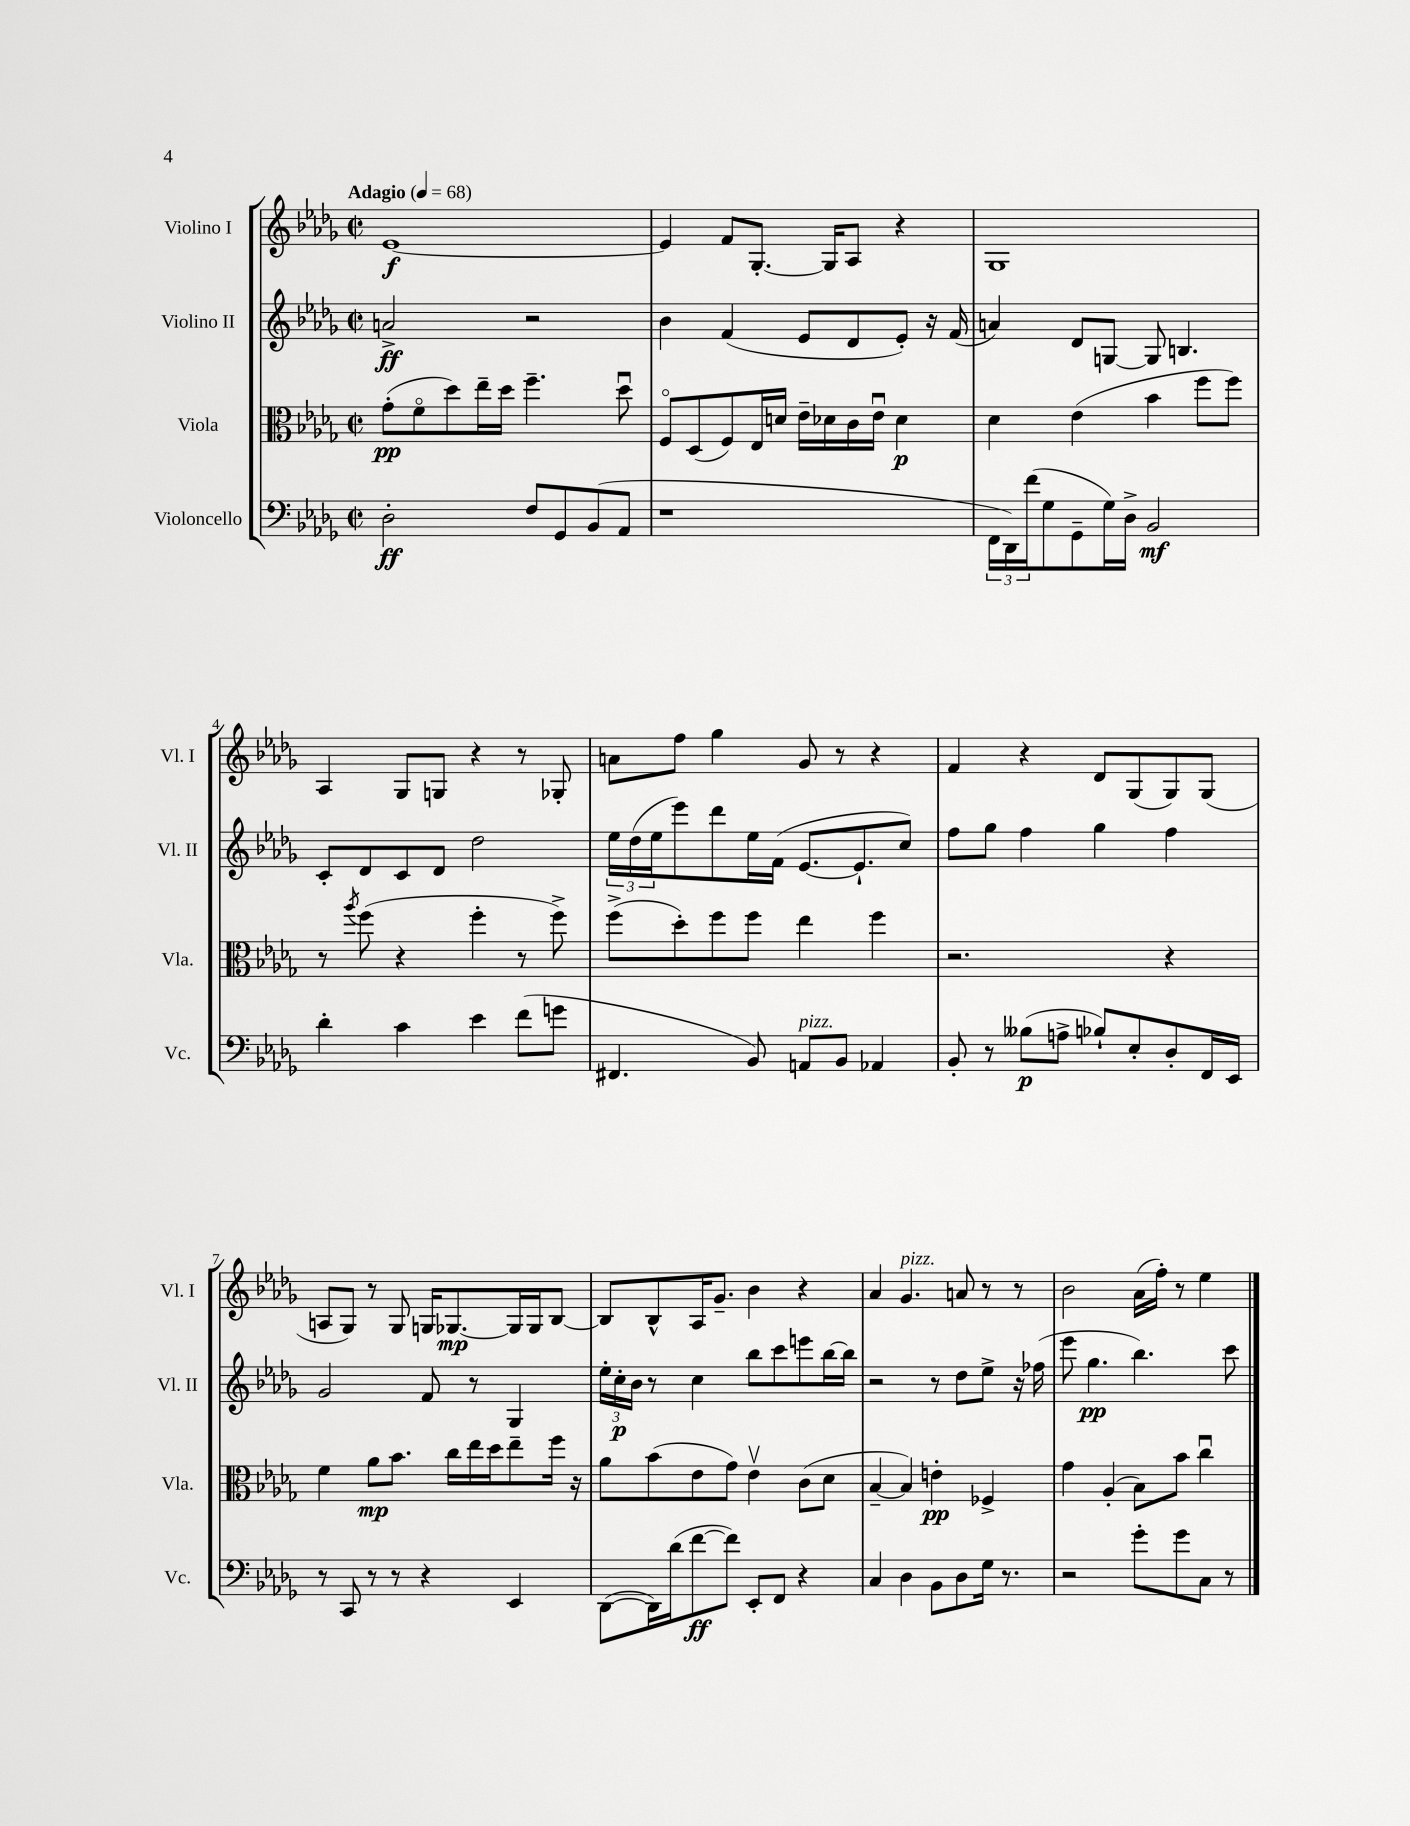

**kern	**dynam	**kern	**dynam	**kern	**dynam	**kern	**dynam
*part4	*part4	*part3	*part3	*part2	*part2	*part1	*part1
*staff4	*staff4	*staff3	*staff3	*staff2	*staff2	*staff1	*staff1
*I"Violoncello	*	*I"Viola	*	*I"Violino II	*	*I"Violino I	*
*I'Vc.	*	*I'Vla.	*	*I'Vl. II	*	*I'Vl. I	*
*clefF4	*	*clefC3	*	*clefG2	*	*clefG2	*
*k[b-e-a-d-g-]	*	*k[b-e-a-d-g-]	*	*k[b-e-a-d-g-]	*	*k[b-e-a-d-g-]	*
*M2/2	*	*M2/2	*	*M2/2	*	*M2/2	*
*met(c|)	*	*met(c|)	*	*met(c|)	*	*met(c|)	*
*MM68	*	*MM68	*	*MM68	*	*MM68	*
=1	=1	=1	=1	=1	=1	=1	=1
!	!	!	!	!	!	!LO:TX:a:B:t=Adagio	!
2D-'\	ff	(8g-'\L	pp	2an^/	ff	[1e-	f
.	.	8f\	.	.	.	.	.
.	.	8dd-\)	.	.	.	.	.
.	.	16ee-~\L	.	.	.	.	.
.	.	16dd-\JJ	.	.	.	.	.
8F/L	.	4.ff~\	.	2r	.	.	.
8GG-/	.	.	.	.	.	.	.
(8BB-/	.	.	.	.	.	.	.
8AA-/J	.	8dd-u\	.	.	.	.	.
=2	=2	=2	=2	=2	=2	=2	=2
1r	.	8F/L	.	4b-\	.	4e-/]	.
.	.	(8D-/	.	.	.	.	.
.	.	8F/)	.	(4f/	.	8f/L	.
.	.	16E-/L	.	.	.	[8.G-'/J	.
.	.	16dn/JJ	.	.	.	.	.
.	.	16e-~\LL	.	8e-/L	.	.	.
.	.	16d-X\	.	.	.	16G-/KL]	.
.	.	16c\	.	8d-/	.	8A-/J	.
.	.	16e-u\JJ	.	.	.	.	.
.	.	4d-\	p	8e-'/J)	.	4r	.
.	.	.	.	16r	.	.	.
.	.	.	.	(16f/	.	.	.
=3	=3	=3	=3	=3	=3	=3	=3
24FF\LL	.	4d-\	.	4an/)	.	1G-	.
24DD-\)	.	.	.	.	.	.	.
(24f\J	.	.	.	.	.	.	.
8G-\	.	.	.	.	.	.	.
8GG-~\	.	(4e-\	.	8d-/L	.	.	.
16G-\L)	.	.	.	[8Gn/J	.	.	.
16D-^\JJ	.	.	.	.	.	.	.
2BB-/	mf	4b-\	.	8G/]	.	.	.
.	.	.	.	4.Bn/	.	.	.
.	.	8ff\L	.	.	.	.	.
.	.	8ff\J)	.	.	.	.	.
!!LO:LB:g=z
=4	=4	=4	=4	=4	=4	=4	=4
4d-'\	.	8r	.	8c'/L	.	4A-/	.
.	.	8qaa-/	.	.	.	.	.
.	.	(8ff\	.	8d-/	.	.	.
4c\	.	4r	.	8c/	.	8G-/L	.
.	.	.	.	8d-/J	.	8Gn/J	.
4e-\	.	4ff'\	.	2dd-\	.	4r	.
(8f\L	.	8r	.	.	.	8r	.
8gn\J	.	8ff^\)	.	.	.	8G-X'/	.
=5	=5	=5	=5	=5	=5	=5	=5
4.FF#X/	.	(8ff^\L	.	24ee-\LL	.	8an\L	.
.	.	.	.	(24dd-\	.	.	.
.	.	.	.	24ee-\J	.	.	.
.	.	8dd-'\)	.	8eee-\)	.	8ff\J	.
.	.	8ff\	.	8ddd-\	.	4gg-\	.
8BB-/)	.	8ff\J	.	16ee-\L	.	.	.
.	.	.	.	(16f\JJ	.	.	.
!LO:TX:a:i:t=pizz.	!	!	!	!	!	!	!
8AAn/L	.	4ee-\	.	[8.e-/L	.	8g-/	.
8BB-/J	.	.	.	.	.	8r	.
.	.	.	.	8.e-`/]	.	.	.
4AA-X/	.	4ff\	.	.	.	4r	.
.	.	.	.	8cc/J)	.	.	.
=6	=6	=6	=6	=6	=6	=6	=6
8BB-'/	.	2.r	.	8ff\L	.	4f/	.
8r	.	.	.	8gg-\J	.	.	.
(8B--X\L	p	.	.	4ff\	.	4r	.
8An^\J	.	.	.	.	.	.	.
8B-X`/L)	.	.	.	4gg-\	.	8d-/L	.
8E-'/	.	.	.	.	.	(8G-/	.
8D-'/	.	4r	.	4ff\	.	8G-/)	.
16FF/L	.	.	.	.	.	(8G-/J	.
16EE-/JJ	.	.	.	.	.	.	.
!!LO:LB:g=z
=7	=7	=7	=7	=7	=7	=7	=7
8r	.	4f\	.	2g-/	.	8An/L	.
8CC/	.	.	.	.	.	8G-/J)	.
8r	.	8a-\L	mp	.	.	8r	.
8r	.	8.b-\J	.	.	.	8G-/	.
4r	.	.	.	8f/	.	16Gn/KL	.
.	.	16cc\LL	.	.	.	[8.G-X/	mp
.	.	16ee-\	.	8r	.	.	.
.	.	16dd-\J	.	.	.	.	.
4EE-/	.	8ee-~\	.	4G-/	.	16G-/L]	.
.	.	.	.	.	.	16G-/J	.
.	.	16ff\Jk	.	.	.	[8B-/J	.
.	.	16r	.	.	.	.	.
=8	=8	=8	=8	=8	=8	=8	=8
([8DD-\L	.	8a-\L	.	24ee-'\LL	.	8B-/L]	.
.	.	.	.	24cc'\	p	.	.
.	.	.	.	24b-\JJ	.	.	.
16DD-\L])	.	(8b-\	.	8r	.	8B-^^/	.
(16d-\J	.	.	.	.	.	.	.
[8f\	ff	8e-\	.	4cc\	.	16A-/K	.
.	.	.	.	.	.	8.g-~/J	.
8f\J])	.	8g-\J)	.	.	.	.	.
8EE-'/L	.	4e-v\	.	8bb-\L	.	4b-\	.
8FF/J	.	.	.	8ccc\	.	.	.
4r	.	(8c\L	.	8eeen\	.	4r	.
.	.	8d-\J	.	[16bb-\L	.	.	.
.	.	.	.	16bb-\JJ]	.	.	.
=9	=9	=9	=9	=9	=9	=9	=9
4C/	.	[4B-~/	.	2r	.	4a-/	.
!	!	!	!	!	!	!LO:TX:a:i:t=pizz.	!
4D-\	.	4B-/])	.	.	.	4.g-/	.
8BB-\L	.	4en'\	pp	8r	.	.	.
8D-\	.	.	.	8dd-\L	.	8an/	.
16G-\Jk	.	4F-X^/	.	8ee-^\J	.	8r	.
8.r	.	.	.	.	.	.	.
.	.	.	.	16r	.	8r	.
.	.	.	.	(16ff-X\	.	.	.
=10	=10	=10	=10	=10	=10	=10	=10
2r	.	4g-\	.	8eee-\	.	2b-\	.
.	.	.	.	4.gg-\	pp	.	.
.	.	(4A-'/	.	.	.	.	.
8g-'\L	.	8B-\L)	.	4.bb-\)	.	(16a-\LL	.
.	.	.	.	.	.	16ff'\JJ)	.
8g-\	.	8b-\J	.	.	.	8r	.
8C\J	.	4ccu\	.	.	.	4ee-\	.
8r	.	.	.	8ccc\	.	.	.
==	==	==	==	==	==	==	==
*-	*-	*-	*-	*-	*-	*-	*-
